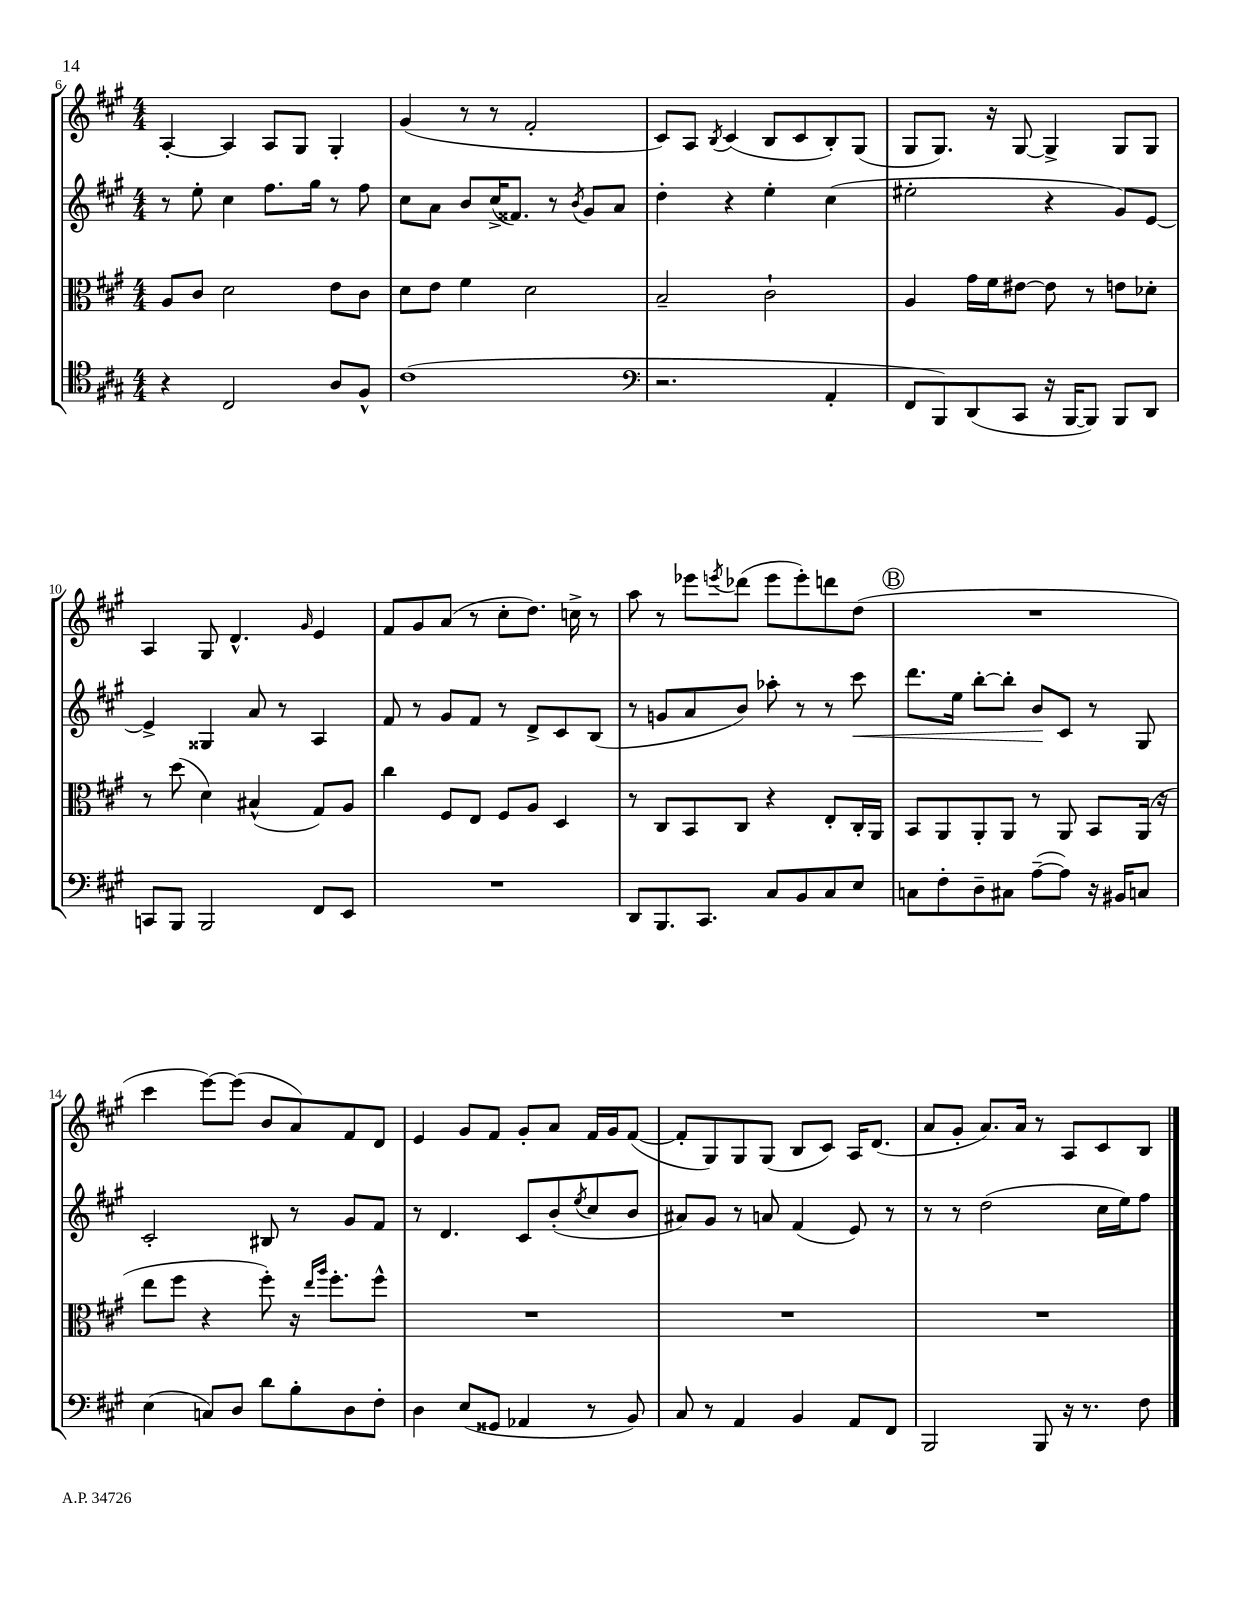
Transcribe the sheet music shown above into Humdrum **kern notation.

**kern	**kern	**kern	**dynam	**kern
*part4	*part3	*part2	*part2	*part1
*staff4	*staff3	*staff2	*staff2	*staff1
*clefC4	*clefC3	*clefG2	*	*clefG2
*k[f#c#g#]	*k[f#c#g#]	*k[f#c#g#]	*	*k[f#c#g#]
*M4/4	*M4/4	*M4/4	*	*M4/4
=6	=6	=6	=6	=6
4r	8A/L	8r	.	[4A'/
.	8c#/J	8ee'\	.	.
2C#/	2d\	4cc#\	.	4A/]
.	.	8.ff#\L	.	8A/L
.	.	.	.	8G#/J
.	.	16gg#\Jk	.	.
8A/L	8e\L	8r	.	4G#'/
8F#^^/J	8c#\J	8ff#\	.	.
=7	=7	=7	=7	=7
(1c#	8d\L	8cc#\L	.	(4g#/
.	8e\J	8a\J	.	.
.	4f#\	8b/L	.	8r
.	.	(16cc#^/K	.	8r
.	.	8.f##X/J)	.	.
.	2d\	.	.	2f#'/
.	.	8r	.	.
.	.	8qb/	.	.
.	.	8g#/L	.	.
.	.	8a/J	.	.
=8	=8	=8	=8	=8
*clefF4	*	*	*	*
2.r	2B~/	4dd'\	.	8c#/L)
.	.	.	.	8A/J
.	.	.	.	8qB/
.	.	4r	.	(4c#/
.	2c#`\	4ee'\	.	8B/L
.	.	.	.	8c#/
4AA'/	.	(4cc#\	.	8B'/)
.	.	.	.	(8G#/J
=9	=9	=9	=9	=9
8FF#/L	4A/	2ee#X'\	.	8G#/L
8BBB/)	.	.	.	8.G#/J)
(8DD/	16g#\LL	.	.	.
.	16f#\J	.	.	16r
8CC#/J	[8e#X\J	.	.	[8G#/
16r	8e#\]	4r	.	4G#^/]
[16BBB/KL	.	.	.	.
8BBB/J])	8r	.	.	.
8BBB/L	8en\L	8g#/L)	.	8G#/L
8DD/J	8d-X'\J	[8e/J	.	8G#/J
!!LO:LB:g=z
=10	=10	=10	=10	=10
8CCn/L	8r	4e^/]	.	4A/
8BBB/J	(8dd\	.	.	.
2BBB/	4d\)	4G##X/	.	8G#/
.	.	.	.	4.d^^/
.	(4B#X^^/	8a/	.	.
.	.	8r	.	.
.	.	.	.	16qqg#/
8FF#/L	8G#/L)	4A/	.	4e/
8EE/J	8A/J	.	.	.
=11	=11	=11	=11	=11
1r	4cc#\	8f#/	.	8f#/L
.	.	8r	.	8g#/
.	8F#/L	8g#/L	.	(8a/J
.	8E/J	8f#/J	.	8r
.	8F#/L	8r	.	8cc#'\L
.	8A/J	8d^/L	.	8.dd\J)
.	4D/	8c#/	.	.
.	.	.	.	16ccn^\
.	.	(8B/J	.	8r
=12	=12	=12	=12	=12
8DD/L	8r	8r	.	8aa\
8.BBB/	8C#/L	8gn/L	.	8r
.	8BB/	8a/	.	8eee-X\L
8.CC#/J	.	.	.	.
.	.	.	.	8qeeen/
.	8C#/J	8b/J)	.	(8ddd-X\J
8C#/L	4r	8aa-X'\	.	8eee\L
8BB/	.	8r	.	8eee'\)
8C#/	8E'/L	8r	.	8dddn\
!	!	!	!LO:HP:b	!
8E/J	16C#'/L	8ccc#\	<	(8dd\J
.	16AA/JJ	.	.	.
!!LO:REH:place=s1:t=B
=13	=13	=13	=13	=13
8Cn\L	8BB/L	8.ddd\L	.	1r
8F#'\	8AA/	.	.	.
.	.	16ee\Jk	.	.
8D~\	8AA'/	[8bb'\L	.	.
8C#X\J	8AA/J	8bb'\J]	.	.
([8A~\L	8r	8b/L	.	.
8A\J])	8AA/	8c#/J	[	.
16r	8BB/L	8r	.	.
16BB#X/KL	.	.	.	.
8Cn/J	(16AA/Jk	8G#/	.	.
.	16r	.	.	.
!!LO:LB:g=z
=14	=14	=14	=14	=14
(4E\	8ee\L	2c#'/	.	4ccc#\
.	8ff#\J	.	.	.
8Cn/L)	4r	.	.	[8eee\L)
8D/J	.	.	.	(8eee\J]
8d\L	8ff#'\)	8B#X/	.	8b/L
8B'\	16r	8r	.	8a/)
.	16qqee/LL	.	.	.
.	16qqaa/JJ	.	.	.
.	8.ff#'\L	.	.	.
8D\	.	8g#/L	.	8f#/
8F#'\J	8ff#^^\J	8f#/J	.	8d/J
=15	=15	=15	=15	=15
4D\	1r	8r	.	4e/
.	.	4.d/	.	.
(8E/L	.	.	.	8g#/L
8GG##X/J	.	.	.	8f#/J
4AA-X/	.	8c#/L	.	8g#'/L
.	.	(8b'/	.	8a/J
.	.	8qee/	.	.
8r	.	8cc#/	.	16f#/LL
.	.	.	.	16g#/J
8BB/)	.	8b/J	.	([8f#/J
=16	=16	=16	=16	=16
8C#/	1r	8a#X/L)	.	8f#'/L]
8r	.	8g#/J	.	8G#/)
4AA/	.	8r	.	8G#/
.	.	8an/	.	(8G#/J
4BB/	.	(4f#/	.	8B/L
.	.	.	.	8c#/J)
8AA/L	.	8e/)	.	16A/KL
.	.	.	.	(8.d/J
8FF#/J	.	8r	.	.
=17	=17	=17	=17	=17
2BBB/	1r	8r	.	8a/L
.	.	8r	.	8g#'/J
.	.	(2dd\	.	8.a/L)
.	.	.	.	16a/Jk
8BBB/	.	.	.	8r
16r	.	.	.	8A/L
8.r	.	.	.	.
.	.	16cc#\LL	.	8c#/
.	.	16ee\J)	.	.
8F#\	.	8ff#\J	.	8B/J
==	==	==	==	==
*-	*-	*-	*-	*-
